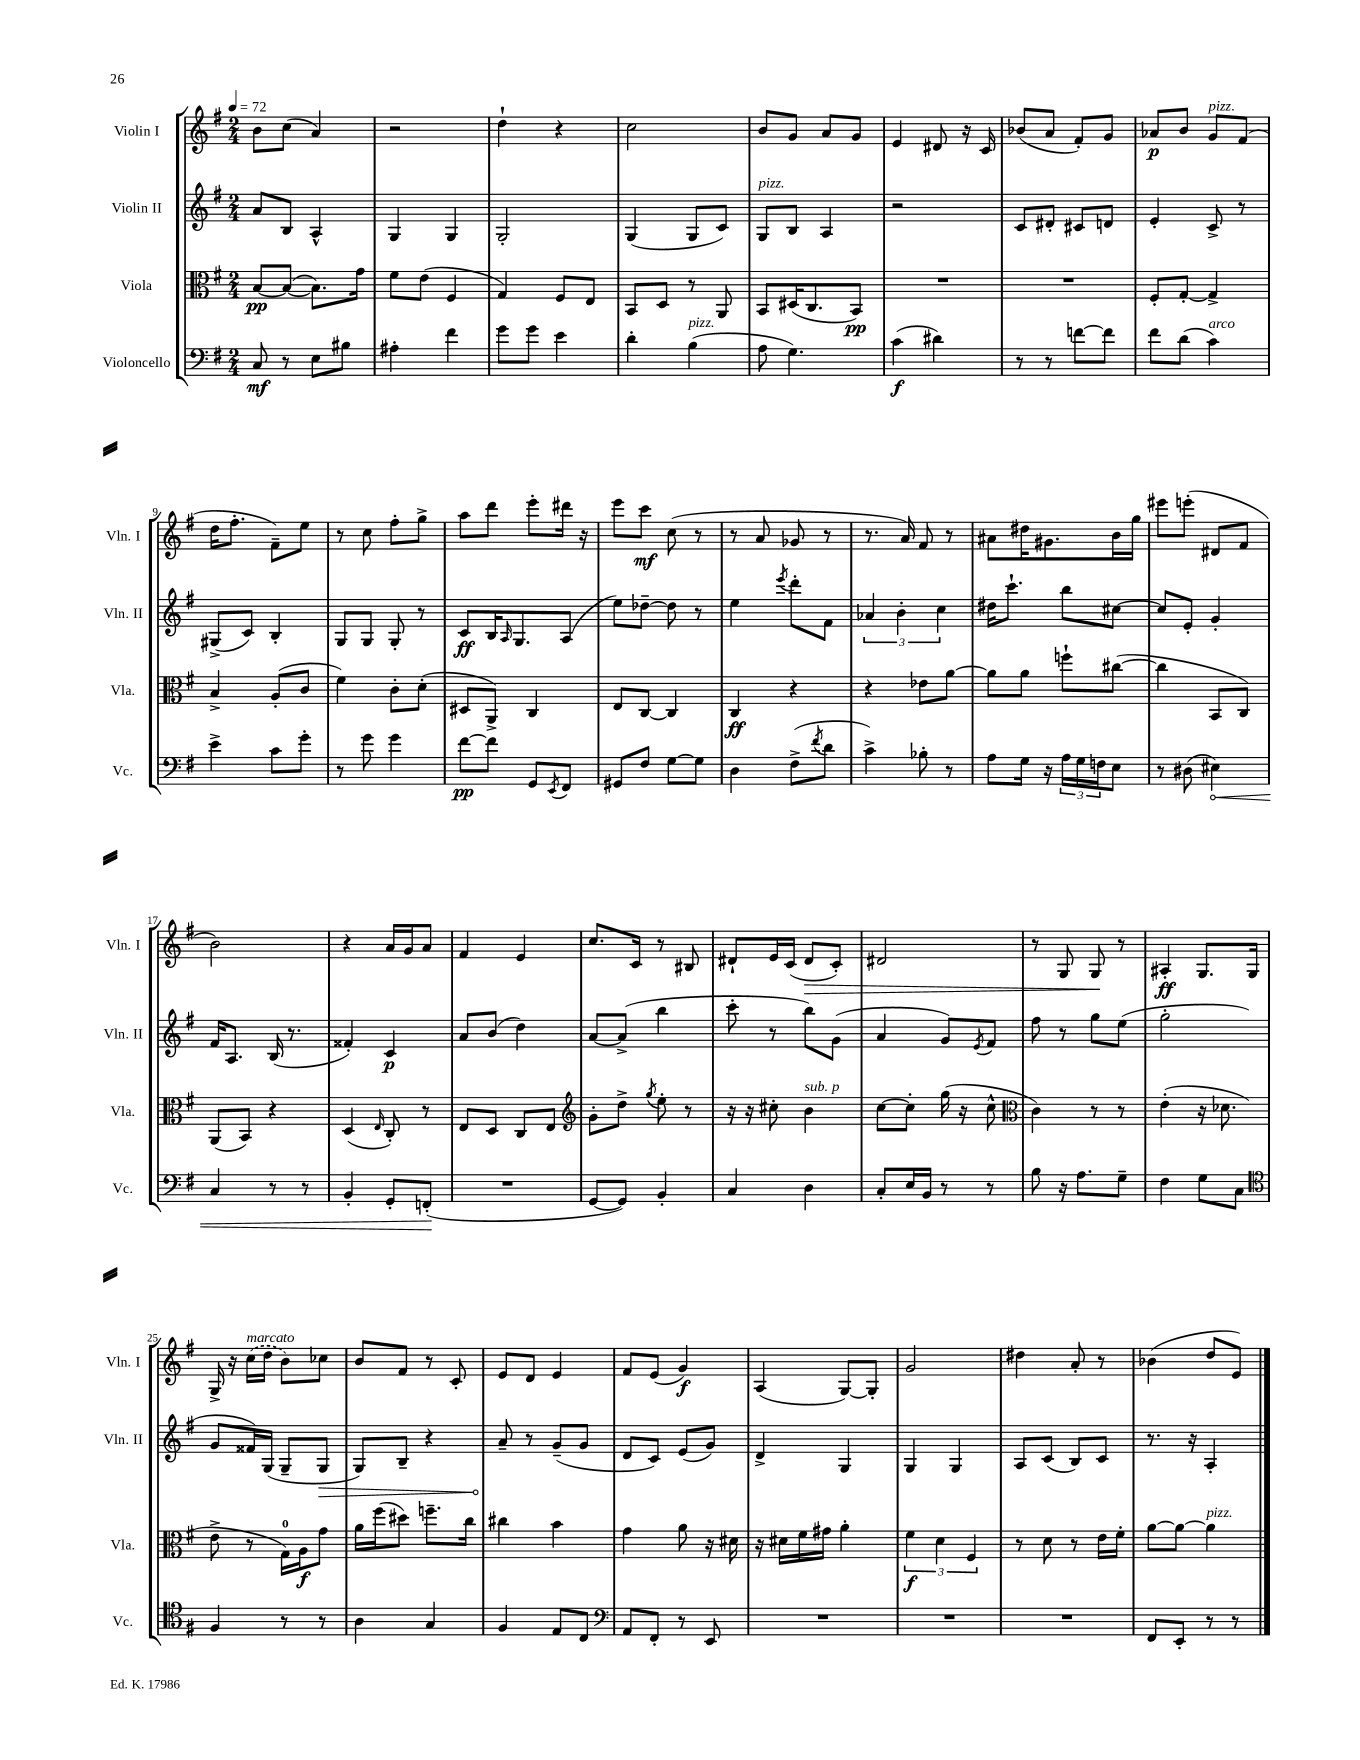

**kern	**kern	**kern	**kern
*staff4	*staff3	*staff2	*staff1
*clefF4	*clefC3	*clefG2	*clefG2
*k[f#]	*k[f#]	*k[f#]	*k[f#]
*M2/4	*M2/4	*M2/4	*M2/4
*MM72	*MM72	*MM72	*MM72
8C	[8B	8a	8b
8r	(8B_	8B	(8cc
8E	8.B])	4A^^	4a)
8B#	.	.	.
.	16g	.	.
=	=	=	=
4A#'	8f#	4G	2r
.	(8e	.	.
4f#	4F#	4G	.
=	=	=	=
8g	4G)	2G'	4dd`
8g	.	.	.
4e	8F#	.	4r
.	8E	.	.
=	=	=	=
4d'	8BB	(4G	2cc
.	8D	.	.
(4B	8r	8G	.
.	8AA	8c)	.
=	=	=	=
8A	8BB	8G	8b
4.G)	(16D#	8B	8g
.	8.C	.	.
.	.	4A	8a
.	8BB)	.	8g
=	=	=	=
(4c	2r	2r	4e
4d#)	.	.	8d#
.	.	.	16r
.	.	.	16c
=	=	=	=
8r	2r	8c	(8b-
8r	.	8d#'	8a
[8f	.	8c#	8f#')
8f]	.	8d	8g
=	=	=	=
8f#	8F#'	4e'	8a-
(8d	[8G'	.	8b
4c)	4G^]	8c^	8g
.	.	8r	(8f#
=	=	=	=
4e^	4B^	(8G#^	16dd
.	.	.	8.ff#'
.	.	8c)	.
8c	(8A'	4B'	8f#~)
8g'	8c	.	8ee
=	=	=	=
8r	4f#)	8G	8r
8g	.	8G	8cc
4g	8c'	8G'	8ff#'
.	(8d'	8r	8gg^
=	=	=	=
[8f#	8D#	8c	8aa
8f#]	8AA^)	16B	8ddd
.	.	16qqA	.
.	.	8.G	.
8GG	4C	.	8eee'
8qEE	.	.	.
8FF#	.	(8A	16ddd#
.	.	.	16r
=	=	=	=
8GG#	8E	8ee)	8eee
8F#	[8C	[8dd-~	8ccc
[8G	4C]	8dd-]	(8cc
8G]	.	8r	8r
=	=	=	=
4D	4C	4ee	8r
.	.	.	8a
.	.	8qeee	.
(8F#^	4r	8ddd'	8g-
8qf#	.	.	.
8d	.	8f#	8r
=	=	=	=
4c^)	4r	6a-	8.r
.	.	6b'	.
.	.	.	16a)
8B-'	8e-	.	8f#
.	.	6cc	.
8r	[8a	.	8r
=	=	=	=
8A	8a]	16dd#	8a#
.	.	8.ccc`	.
16G	8a	.	16dd#
16r	.	.	8.g#
24A	8ff`	8bb	.
24G	.	.	.
24F	.	.	.
8E	([8cc#	[8cc#	16b
.	.	.	16gg
=	=	=	=
8r	4cc#]	8cc#]	8eee#
(8D#	.	8e'	(8eee'
4E#)	8BB	4g'	8d#
.	8C)	.	8f#
=	=	=	=
4C	(8AA	16f#	2b)
.	.	8.A	.
.	8BB)	.	.
8r	4r	(16B	.
.	.	8.r	.
8r	.	.	.
=	=	=	=
4BB'	(4D	4f##')	4r
.	16qqE	.	.
8GG'	8C')	4c	16a
.	.	.	16g
(8FF'	8r	.	8a
=	=	=	=
2r	8E	8a	4f#
.	8D	(8b	.
.	8C	4dd)	4e
.	8E	.	.
=	=	=	=
*	*clefG2	*	*
[8GG	8g'	[8a	8.cc
8GG])	8dd^	(8a^]	.
.	.	.	16c
.	8qgg	.	.
4BB'	8ee'	4bb	8r
.	8r	.	8B#
=	=	=	=
4C	16r	8ccc'	8d#`
.	16r	.	.
.	8cc#'	8r	16e
.	.	.	(16c
4D	4b	8bb)	8d#
.	.	(8g	8c')
=	=	=	=
8C'	[8cc	4a	2d#
16E	8cc']	.	.
16BB	.	.	.
8r	(16gg	8g)	.
.	16r	.	.
.	.	8qe	.
8r	8cc^^	8f#	.
=	=	=	=
*	*clefC3	*	*
8B	4c)	8ff#	8r
16r	.	8r	8G
8.A	.	.	.
.	8r	8gg	8G
8G~	8r	(8ee	8r
=	=	=	=
4F#	(4e'	2gg'	4A#'
8G	16r	.	8.G
.	8.d-	.	.
8C	.	.	.
.	.	.	16G
=	=	=	=
*clefC4	*	*	*
4F#	8e^	8g	16G^
.	.	.	16r
.	8r	16f##)	(16cc
.	.	(16G	16dd
8r	16G)	8G~	8b)
.	16A	.	.
8r	8g	8G	8cc-
=	=	=	=
4A	16a	8G)	8b
.	(16ff#	.	.
.	8dd#)	8B~	8f#
4G	8.ff~	4r	8r
.	.	.	8c'
.	16cc	.	.
=	=	=	=
4F#	4cc#	8a~	8e
.	.	8r	8d
8E	4b	(8g~	4e
8C	.	8g	.
=	=	=	=
*clefF4	*	*	*
8AA	4g	8d	8f#
8FF#'	.	8c)	(8e
8r	8a	(8e	4g)
8EE	16r	8g)	.
.	16d#	.	.
=	=	=	=
2r	16r	4d^	(4A
.	16d#	.	.
.	16f#	.	.
.	16g#	.	.
.	4a'	4G	[8G)
.	.	.	8G']
=	=	=	=
2r	6f#	4G	2g
.	6d	.	.
.	.	4G	.
.	6F#	.	.
=	=	=	=
2r	8r	8A	4dd#
.	8d	(8c	.
.	8r	8B)	8a'
.	16e	8c	8r
.	16f#'	.	.
=	=	=	=
8FF#	[8a	8.r	(4b-
8EE'	8a_	.	.
.	.	16r	.
8r	4a]	4A'	8dd
8r	.	.	8e)
==	==	==	==
*-	*-	*-	*-
